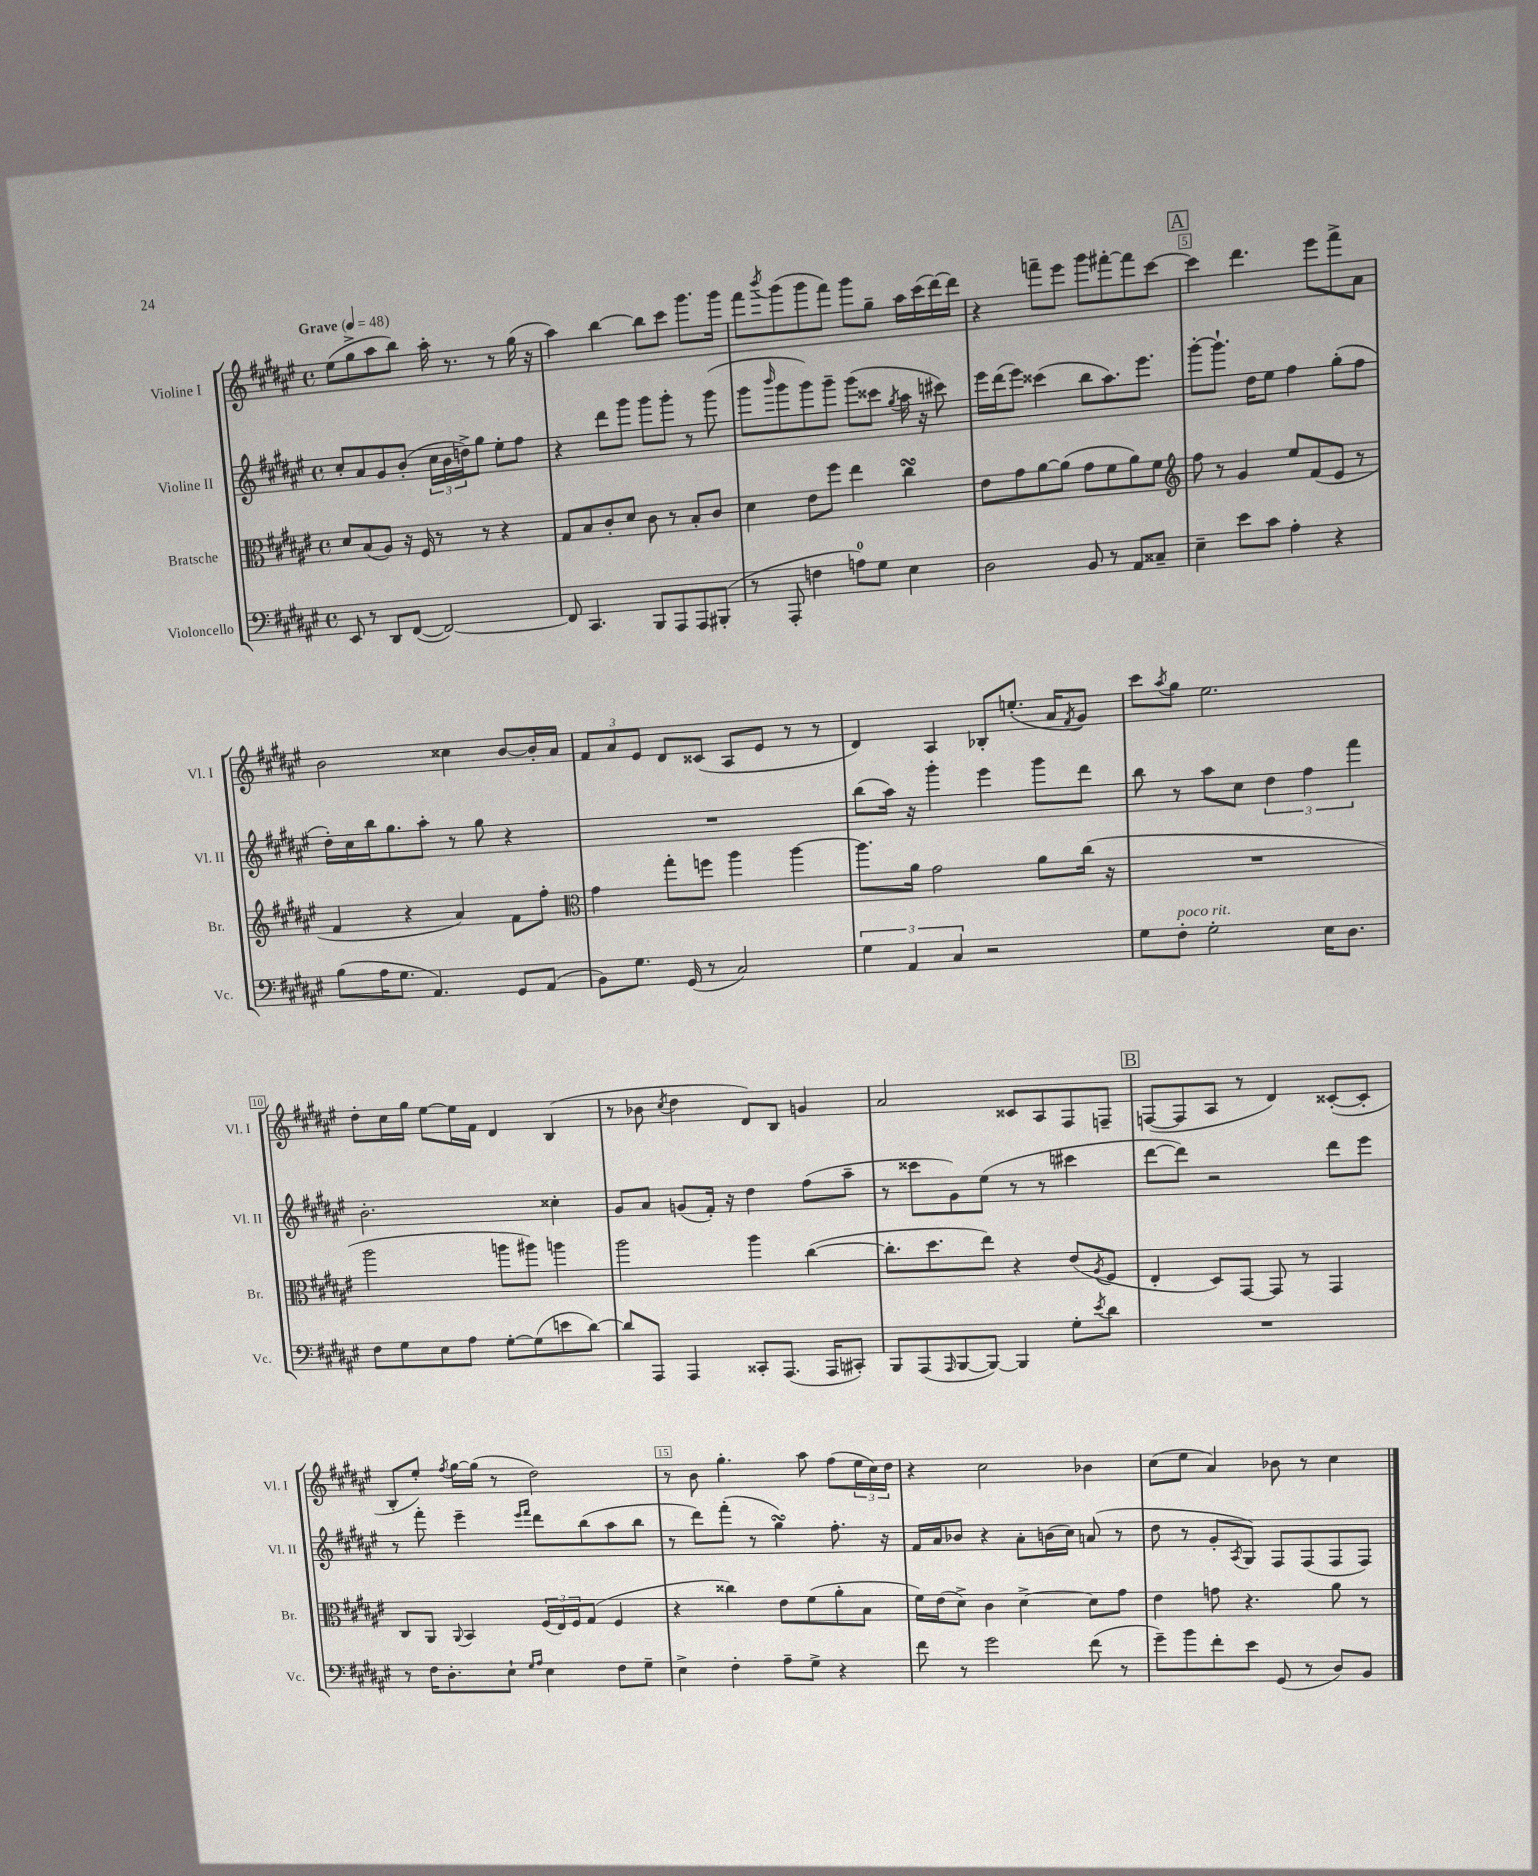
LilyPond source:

<<
\new StaffGroup <<
\new Staff = "s0" \with { instrumentName = "Violine I" shortInstrumentName = "Vl. I" } {
    \clef treble \key fis \major \defaultTimeSignature \time 4/4 \tempo "Grave" 4 = 48
    eis''8( gis''8-> ais''8 b''8) ais''16-. r8. r8 gis''16( r16 |
    ais''4) b''4~ b''8 cis'''8 gis'''8. gis'''16 |
    fis'''8 \acciaccatura { b'''8 } gis'''8( gis'''8 fis'''8) gis'''8 gis''8-- ais''16 cis'''16( dis'''16~) dis'''16 |
    r4 f'''8-- eis'''8 gis'''8 fis'''8~-. fis'''8 cis'''8~ |
    \mark \markup { \box "A" } cis'''4 dis'''4. eis'''8 fis'''8-> ais'8 |
    b'2 cisis''4 b'8~ b'16-. ais'16 |
    \tuplet 3/2 { fis'8 ais'8 eis'8 } dis'8 cisis'8( ais8 eis'8 r8 r8 |
    dis'4) ais4 bes8-. e''8.-.( ais'16 \acciaccatura { fis'8 } gis'8) |
    cis'''8 \acciaccatura { ais''8 } gis''8 eis''2. |
    dis''8-. cis''16 gis''16 eis''8~ eis''16 fis'16 dis'4 b4( |
    r8 bes'8 \acciaccatura { cis''8 } dis''4 dis'8) b8 g'4 |
    ais'2 cisis'8 ais8 fis8 f8-- |
    \mark \markup { \box "B" } f8~( f8 ais8 r8 dis'4) cisis'8~-.( cisis'8-. |
    b8-. eis''8-.) \acciaccatura { fis''8 } gis''16~ gis''16( r8 dis''2) |
    r8 b'8 gis''4.-. ais''8 fis''8( \tuplet 3/2 { eis''16 cis''16) dis''16 } |
    r4 cis''2 bes'4 |
    cis''8( eis''8 ais'4) bes'8 r8 cis''4 \bar "|." |
}
\new Staff = "s1" \with { instrumentName = "Violine II" shortInstrumentName = "Vl. II" } {
    \clef treble \key fis \major \defaultTimeSignature \time 4/4
    cis''8-. ais'8 gis'8 b'8-.( \tuplet 3/2 { cis''16 b'16 d''16->) } gis''8 eis''8-. fis''8 |
    r4 dis'''8 gis'''8 gis'''8 gis'''8-. r8 gis'''8( |
    gis'''8 \grace { b'''16 } gis'''8 gis'''8) gis'''8-- gis'''8( cisis'''8 \acciaccatura { gis''8 } ais''16 r16 cis'''8) |
    eis'''16 dis'''16( eis'''8) cisis'''4( b''8 ais''8.) eis'''8. |
    \mark \markup { \box "A" } gis'''8~-. gis'''8.-! dis''16 eis''8 fis''4 gis''8-.( fis''8 |
    dis''16-.) cis''16 b''16 gis''8. ais''8-. r8 gis''8 r4 |
    R1 |
    b''8( ais''16) r16 gis'''4-. eis'''4 gis'''8 dis'''8 |
    b''8 r8 ais''8 cis''8 \tuplet 3/2 { dis''4 fis''4 fis'''4 } |
    b'2.-. cisis''4-. |
    gis'8 ais'8 g'8( fis'16-.) r16 dis''4 fis''8( ais''8-- |
    r8 cisis'''8 gis'8) eis''8( r8 r8 cis'''4 |
    \mark \markup { \box "B" } dis'''8~ dis'''8) r2 dis'''8 eis'''8 |
    r8 fis'''8-. eis'''4-- \grace { eis'''16 fis'''16 } dis'''8 b''8( ais''8 b''8 |
    r8 dis'''8) fis'''8-.( r8 gis''4\turn) fis''8.-. r16 |
    fis'16 ais'16 bes'8 r4 ais'8-. b'16( cis''16) a'8( r8 |
    dis''8 r8 gis'8-. \acciaccatura { ais8 } gis8) fis8 fis8( fis8 fis8) \bar "|." |
}
\new Staff = "s2" \with { instrumentName = "Bratsche" shortInstrumentName = "Br." } {
    \clef alto \key fis \major \defaultTimeSignature \time 4/4
    dis'8 b8( ais8) r16 fis16 r8 r8 r4 |
    gis8 b8 cis'8-. dis'8 cis'8 r8 b8-. cis'8 |
    dis'4 eis'8 fis''8 eis''4 cis''4\turn |
    eis'8 gis'8 ais'8~ ais'8( gis'8 fis'8 ais'8) fis'8 |
    \mark \markup { \box "A" } \clef treble fis''8 r8 gis'4 eis''8 fis'8( eis'8 r8 |
    fis'4 r4 ais'4) fis'8 fis''8-. |
    \clef alto gis'4 gis''8-. f''8 ais''4 ais''4~ |
    ais''8. ais'16 gis'2 ais'8 cis''16( r16 |
    R1 |
    ais''2 a''8 ais''8) a''4 |
    ais''2 ais''4 cis''4~( |
    cis''8.-. dis''8. eis''8) r4 eis'8( \acciaccatura { ais8 } fis8 |
    \mark \markup { \box "B" } eis4-. dis8) gis,8~ gis,8 r8 gis,4 |
    cis8 ais,8 \appoggiatura { ais,8 } b,4 \tuplet 3/2 { fis16( eis16) fis16 } gis8( fis4 |
    r4 cisis''4) eis'8 fis'8( ais'8-. b8 |
    fis'16) eis'16( dis'8->) cis'4 dis'4~-> dis'8 gis'8 |
    eis'4 g'8 r4. ais'8 r8 \bar "|." |
}
\new Staff = "s3" \with { instrumentName = "Violoncello" shortInstrumentName = "Vc." } {
    \clef bass \key fis \major \defaultTimeSignature \time 4/4
    eis,8 r8 dis,8 fis,8~( fis,2~) |
    fis,8 cis,4. b,,8 ais,,8 ais,,8 bis,,8-.( |
    r8 ais,,8-. f4 a8-0) gis8 eis4 |
    dis2 b,8 r8 ais,8 cisis8-- |
    \mark \markup { \box "A" } eis4-- eis'8 cis'8 ais4-. r4 |
    b8( ais16 gis8. ais,4.) gis,8 ais,8( |
    b,8) gis8. gis,16( r8 cis2) |
    \tuplet 3/2 { gis4 ais,4 cis4 } r2 |
    gis8 fis8-.^\markup { \italic "poco rit." } gis2-. eis16 dis8. |
    fis8 gis8 eis8 ais8 gis8~-. gis8( e'8 dis'8~) |
    dis'8 ais,,8 ais,,4 cisis,8-. ais,,8.( ais,,16 cis,8-.) |
    b,,8 ais,,8( \grace { ais,,16 } b,,8~ b,,8~) b,,4 gis8-. \acciaccatura { eis'8 } dis'8 |
    \mark \markup { \box "B" } R1 |
    r8 fis16 dis8.-. eis8-! \grace { gis16 ais16 } eis4 fis8 gis8-- |
    eis4-> fis4-. ais8-- gis8-> r4 |
    fis'8 r8 gis'2 fis'8( r8 |
    gis'8--) b'8 fis'8-. eis'8 gis,8( r8 dis8) b,8 \bar "|." |
}
>>
>>
\layout { \context { \Score \override BarNumber.break-visibility = ##(#f #t #t) barNumberVisibility = #(every-nth-bar-number-visible 5) \override BarNumber.stencil = #(make-stencil-boxer 0.1 0.3 ly:text-interface::print) } }
